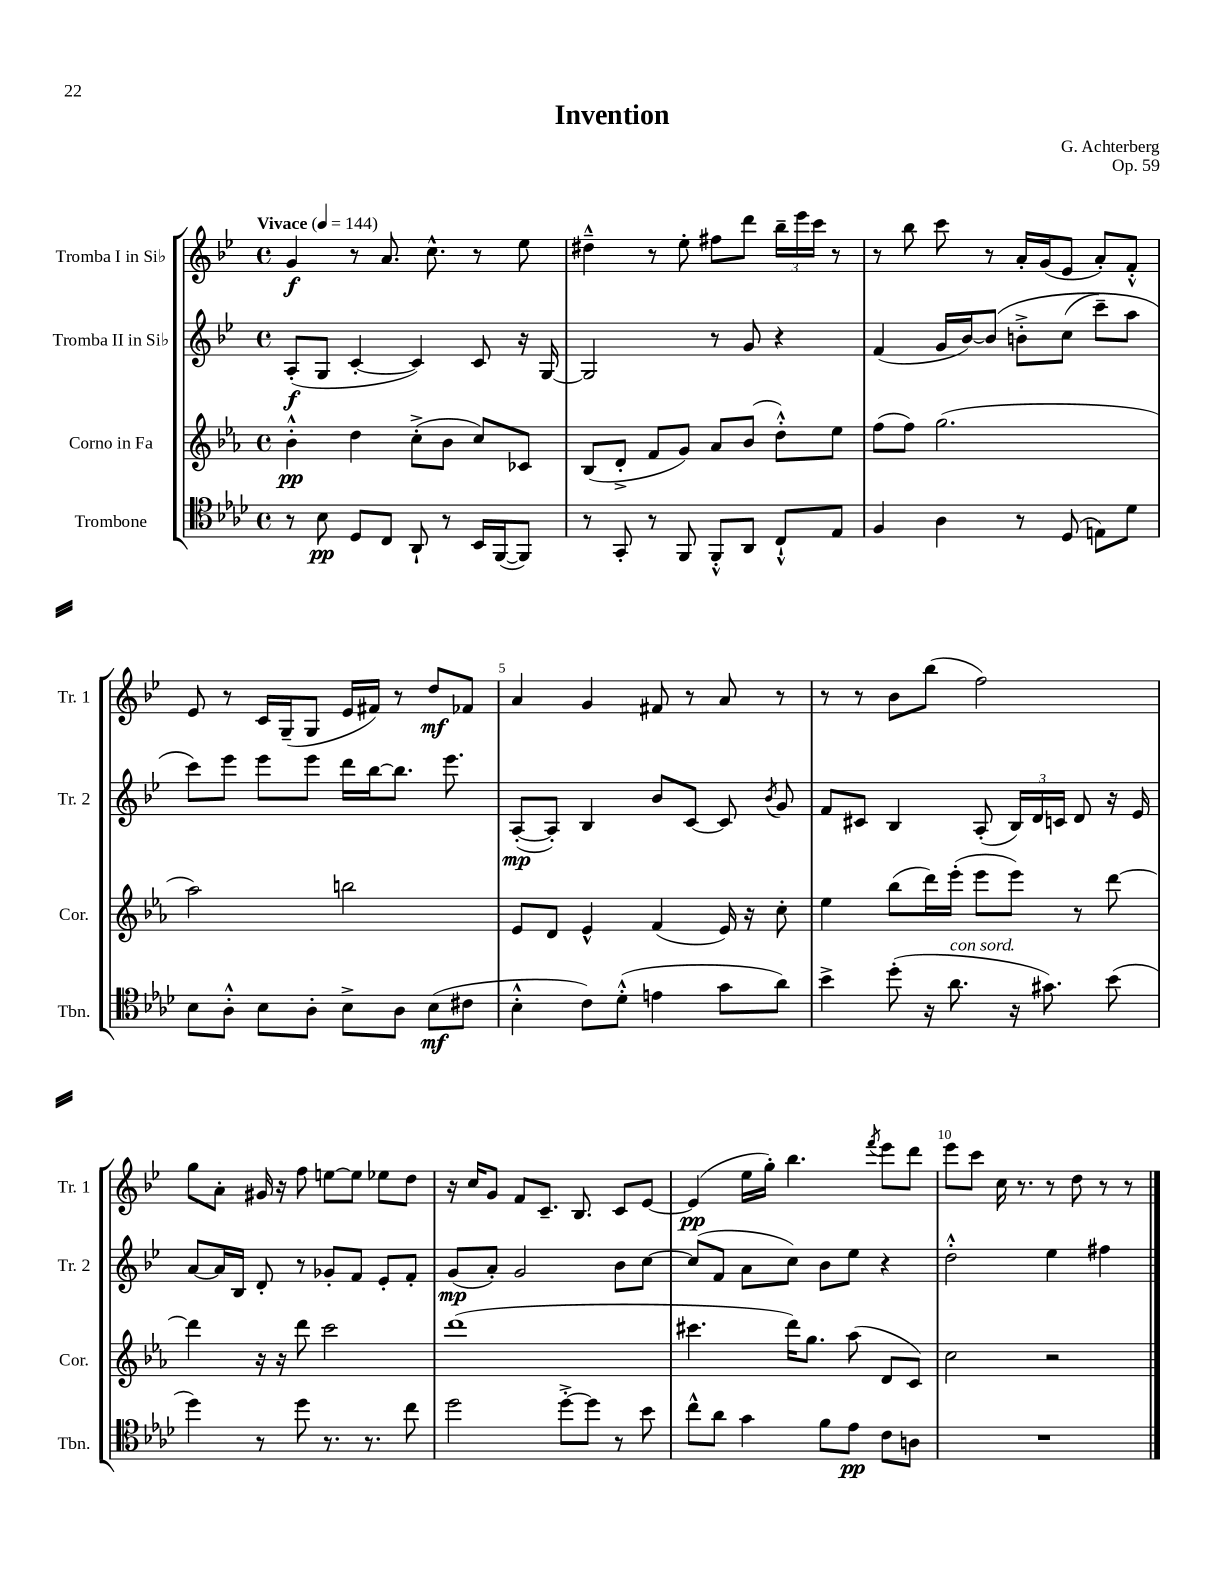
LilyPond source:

\header { title = "Invention" composer = "G. Achterberg" opus = "Op. 59" }
<<
\new StaffGroup <<
\new Staff = "s0" \with { instrumentName = "Tromba I in Sib" shortInstrumentName = "Tr. 1" } {
    \clef treble \key bes \major \defaultTimeSignature \time 4/4 \tempo "Vivace" 4 = 144
    \autoBeamOff g'4\f r8 a'8. c''8.-^ r8 ees''8 |
    dis''4---^ r8 ees''8-. fis''8[ d'''8] \tuplet 3/2 { bes''16[-- ees'''16 c'''16] } r8 |
    r8 bes''8 c'''8 r8 a'16[-. g'16( ees'8] a'8[-.) f'8]-.-^ |
    ees'8 r8 c'16[ g16--( g8] ees'16[ fis'16]) r8 d''8[\mf fes'8] |
    a'4 g'4 fis'8 r8 a'8 r8 |
    r8 r8 bes'8[ bes''8]( f''2) |
    g''8[ a'8]-. gis'16 r16 f''8 e''8[~ e''8] ees''8[ d''8] |
    r16 c''16[ g'8] f'8[ c'8.]-- bes8. c'8[ ees'8]~ |
    ees'4\pp( ees''16[ g''16]-.) bes''4. \acciaccatura { f'''8 } ees'''8[ d'''8] |
    ees'''8[ c'''8] c''16 r8. r8 d''8 r8 r8 \bar "|." |
}
\new Staff = "s1" \with { instrumentName = "Tromba II in Sib" shortInstrumentName = "Tr. 2" } {
    \clef treble \key bes \major \defaultTimeSignature \time 4/4
    \autoBeamOff a8[-.\f( g8] c'4~-. c'4) c'8 r16 g16~ |
    g2 r8 g'8 r4 |
    f'4( g'16[ bes'16~) bes'8]\( b'8[-.-> c''8]( c'''8[--) a''8] |
    c'''8[\) ees'''8] ees'''8[ ees'''8] d'''16[ bes''16~ bes''8.] ees'''8. |
    a8[~-.\mp( a8]-.) bes4 bes'8[ c'8]~ c'8 \acciaccatura { bes'8 } g'8 |
    f'8[ cis'8] bes4 a8-.( \tuplet 3/2 { bes16[) d'16 c'16] } d'8 r16 ees'16 |
    a'8[~ a'16 bes16] d'8-. r8 ges'8[-. f'8] ees'8[-. f'8]-. |
    g'8[\mp( a'8]-.) g'2 bes'8[ c''8]~ |
    c''8[( f'8] a'8[ c''8]) bes'8[ ees''8] r4 |
    d''2-.-^ ees''4 fis''4 \bar "|." |
}
\new Staff = "s2" \with { instrumentName = "Corno in Fa" shortInstrumentName = "Cor." } {
    \clef treble \key ees \major \defaultTimeSignature \time 4/4
    \autoBeamOff bes'4-.-^\pp d''4 c''8[-.->( bes'8] c''8[) ces'8] |
    bes8[( d'8]-.-> f'8[ g'8]) aes'8[ bes'8]( d''8[-.-^) ees''8] |
    f''8[( f''8]) g''2.( |
    aes''2) b''2 |
    ees'8[ d'8] ees'4-^ f'4( ees'16) r16 c''8-. |
    ees''4 bes''8[( d'''16) ees'''16]-.( ees'''8[ ees'''8]) r8 d'''8~ |
    d'''4 r16 r16 d'''8 c'''2 |
    d'''1( |
    cis'''4. d'''16[) g''8.] aes''8( d'8[ c'8]) |
    c''2 r2 \bar "|." |
}
\new Staff = "s3" \with { instrumentName = "Trombone" shortInstrumentName = "Tbn." } {
    \clef tenor \key aes \major \defaultTimeSignature \time 4/4
    \autoBeamOff r8 bes8\pp des8[ c8] aes,8-! r8 bes,16[ f,16~( f,8]) |
    r8 g,8-. r8 f,8 f,8[-.-^ aes,8] c8[-!-^ ees8] |
    f4 aes4 r8 des8( e8[) des'8] |
    bes8[ aes8]-.-^ bes8[ aes8]-. bes8[-> aes8] bes8[\mf( cis'8] |
    bes4-.-^ c'8[) des'8]-.-^( e'4 g'8[ aes'8]) |
    bes'4-> des''8-.( r16 aes'8.^\markup { \italic "con sord." } r16 gis'8.) bes'8( |
    des''4) r8 des''8 r8. r8. c''8 |
    des''2 des''8[~-.-> des''8] r8 bes'8 |
    c''8[-^ aes'8] g'4 f'8[ ees'8]\pp c'8[ a8] |
    R1 \bar "|." |
}
>>
>>
\layout { \context { \Score \override BarNumber.break-visibility = ##(#f #t #t) barNumberVisibility = #(every-nth-bar-number-visible 5) } }
